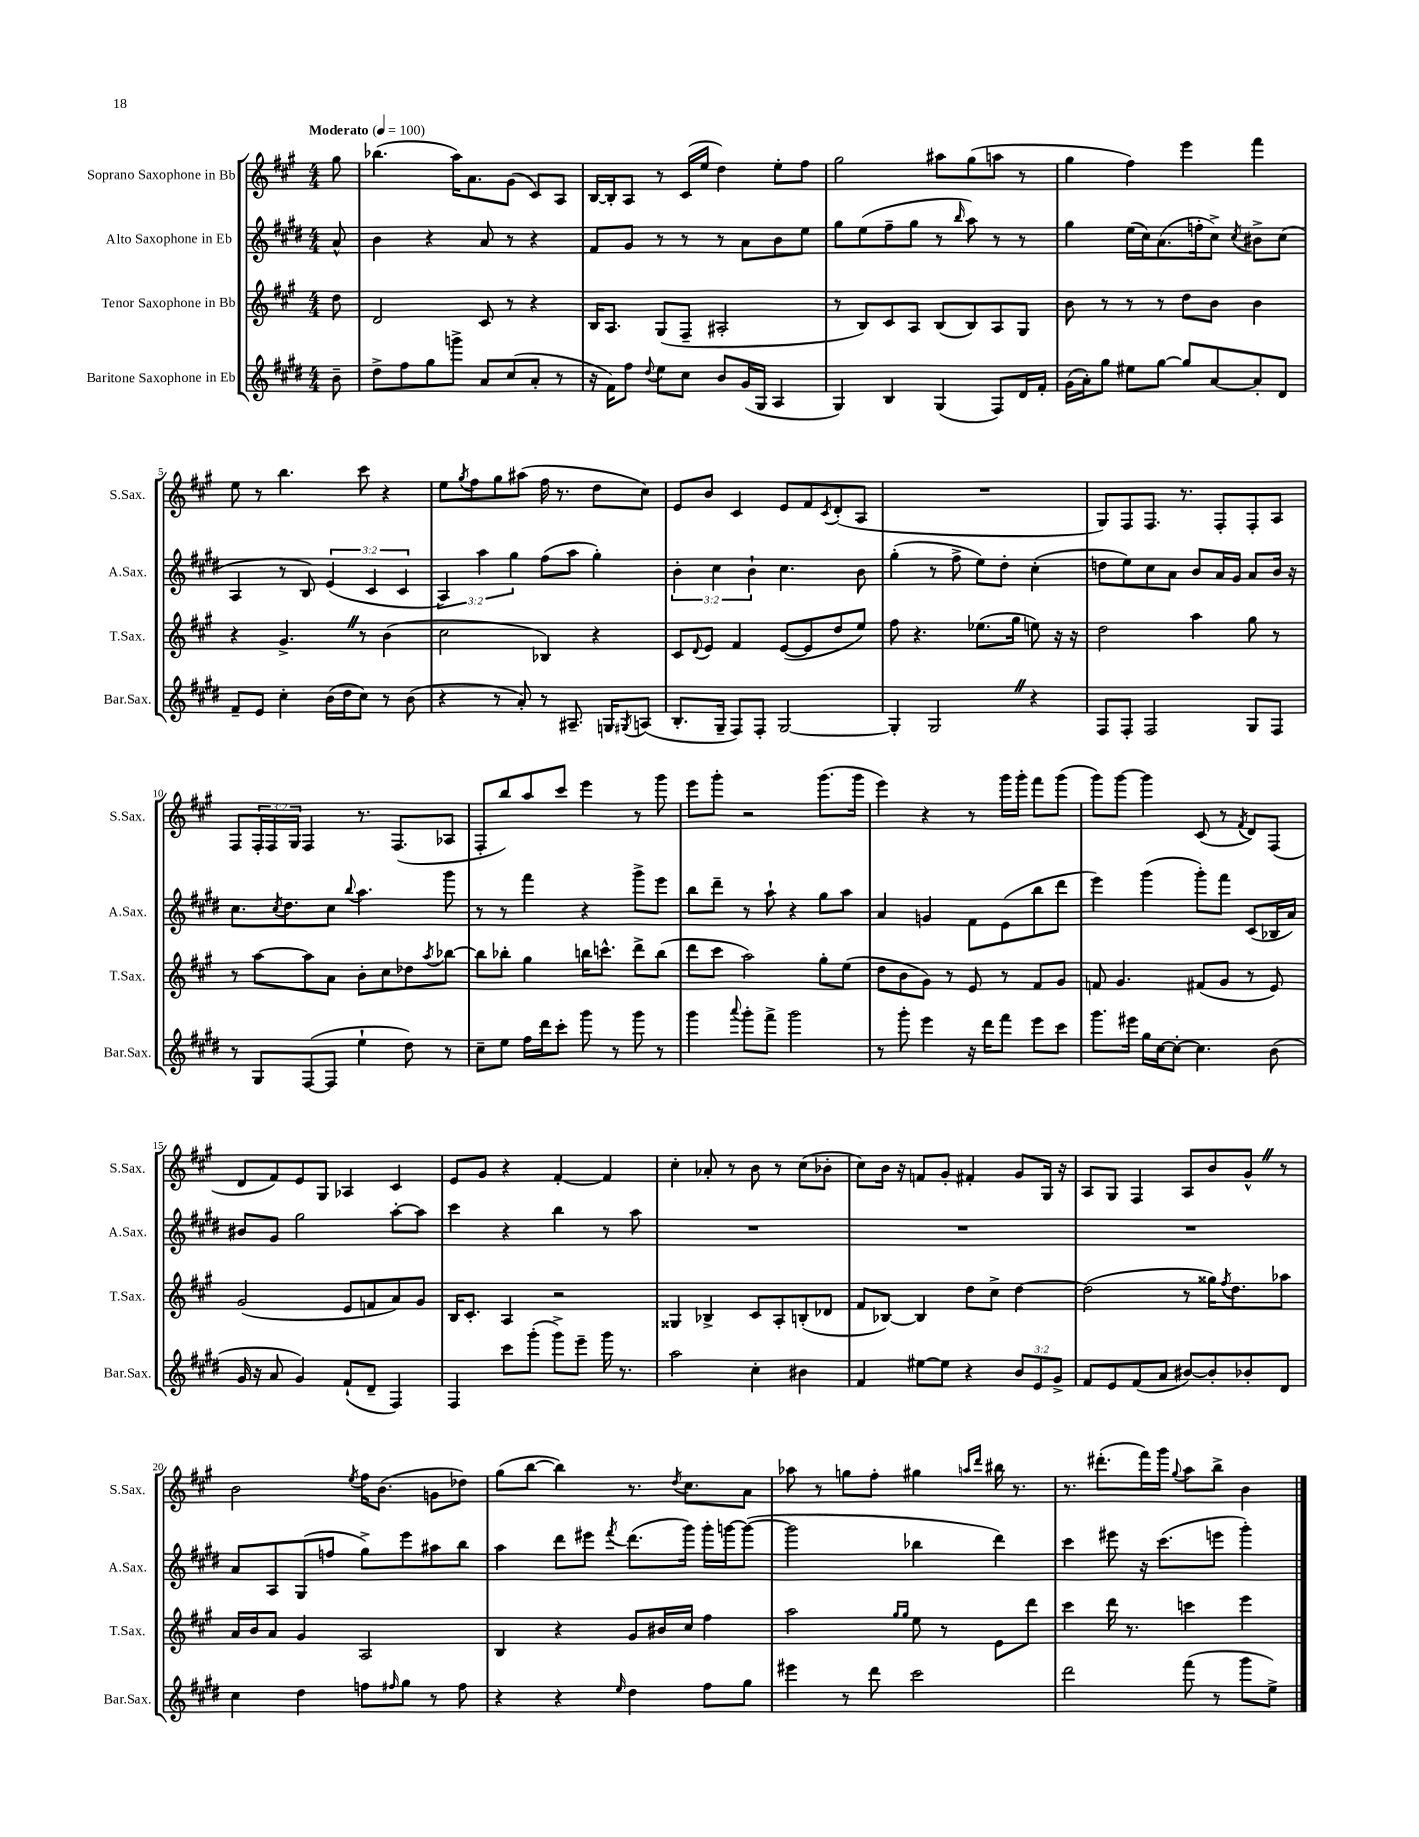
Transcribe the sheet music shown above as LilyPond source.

<<
\new StaffGroup <<
\new Staff = "s0" \with { instrumentName = "Soprano Saxophone in Bb" shortInstrumentName = "S.Sax." } {
    \clef treble \key a \major \numericTimeSignature \time 4/4 \override Staff.TupletNumber.text = #tuplet-number::calc-fraction-text \partial 8 \tempo "Moderato" 4 = 100
    gis''8 |
    bes''4.( a''16) a'8. gis'8( cis'8) a8 |
    b16~ b16-. a8 r8 cis'16( e''16 d''4) e''8-. fis''8 |
    gis''2 ais''8 gis''8( a''8 r8 |
    gis''4 fis''4) e'''4 fis'''4 |
    e''8 r8 b''4. cis'''8 r4 |
    e''8 \acciaccatura { gis''8 } fis''8 gis''8 ais''8( fis''16 r8. d''8 cis''8) |
    e'8 b'8 cis'4 e'8 fis'8 \acciaccatura { cis'8 } d'8-.( a8 |
    R1 |
    gis8) fis8 fis8. r8. fis8-. fis8-. a8 |
    fis8 \tuplet 3/2 { fis16-. fis16 gis16 } fis4 r8. fis8.( aes8 |
    fis8-. b''8) a''8 cis'''8 e'''4 r8 gis'''8 |
    e'''8 gis'''8-. r2 gis'''8.( gis'''16 |
    e'''4) r4 r8 gis'''16 gis'''16-. fis'''8 gis'''8( |
    gis'''8) gis'''8~ gis'''4 cis'8( r8 \acciaccatura { fis'8 } d'8) fis8( |
    d'8 fis'8) e'8 gis8 aes4 cis'4 |
    e'8 gis'8 r4 fis'4~-. fis'4 |
    cis''4-. aes'8-. r8 b'8 r8 cis''8( bes'8-. |
    cis''8) b'16 r16 f'8 gis'8-. fis'4-. gis'8 gis16 r16 |
    a8 gis8 fis4 a8 b'8 gis'8-^ \once \override BreathingSign.text = \markup { \musicglyph "scripts.caesura.straight" } \breathe r8 |
    b'2 \acciaccatura { e''8 } fis''16 b'8.( g'8 des''8) |
    gis''8( b''8~ b''4) r8. \acciaccatura { d''8 } cis''8. a'8 |
    aes''8 r8 g''8 fis''8-. gis''4 \grace { a''16 d'''16 } bis''16 r8. |
    r8. dis'''8.-.( fis'''16) gis'''16 \appoggiatura { gis''8 } a''8 b''8-> b'4 \bar "|." |
}
\new Staff = "s1" \with { instrumentName = "Alto Saxophone in Eb" shortInstrumentName = "A.Sax." } {
    \clef treble \key e \major \numericTimeSignature \time 4/4 \override Staff.TupletNumber.text = #tuplet-number::calc-fraction-text \partial 8
    a'8-^ |
    b'4 r4 a'8 r8 r4 |
    fis'8 gis'8 r8 r8 r8 a'8 b'8 e''8 |
    gis''8 e''8( fis''8-- gis''8 r8 \grace { b''16 } a''8) r8 r8 |
    gis''4 e''16( cis''16) a'8.( f''16-. cis''8->) \acciaccatura { cis''8 } bis'8-> cis''8( |
    a4 r8 b8) \tuplet 3/2 { e'4( cis'4 cis'4 } |
    \tuplet 3/2 { a4) a''4 gis''4 } fis''8( a''8 gis''4-.) |
    \tuplet 3/2 { b'4-. cis''4 b'4-! } cis''4. b'8 |
    gis''4-.( r8 fis''8-> e''8) dis''8-. cis''4-.( |
    d''8 e''8) cis''8 a'8 b'8 a'16 gis'16 a'8 b'16 r16 |
    cis''8. \acciaccatura { cis''8 } dis''8. cis''8 \appoggiatura { b''8 } a''4. gis'''8 |
    r8 r8 fis'''4 r4 gis'''8-> e'''8 |
    b''8 dis'''8-- r8 a''8-! r4 gis''8 a''8 |
    a'4 g'4 fis'8 e'8( b''8 dis'''8 |
    e'''4) gis'''4( gis'''8-.) fis'''8 cis'8( bes16 a'16) |
    bis'8 gis'8 gis''2 a''8~-. a''8 |
    cis'''4 r4 b''4 r8 a''8 |
    R1 |
    R1 |
    R1 |
    a'8 a8 gis8( f''8 gis''8->) e'''8 ais''8 b''8 |
    a''4 dis'''8 eis'''8 \acciaccatura { fis'''8 } dis'''8.( gis'''16) gis'''16-. g'''16~ g'''8~( |
    g'''2 bes''4 dis'''4) |
    cis'''4 eis'''8 r16 cis'''8.( e'''8 gis'''4-.) \bar "|." |
}
\new Staff = "s2" \with { instrumentName = "Tenor Saxophone in Bb" shortInstrumentName = "T.Sax." } {
    \clef treble \key a \major \numericTimeSignature \time 4/4 \partial 8
    d''8 |
    d'2 cis'8 r8 r4 |
    b16 a8. gis8( fis8-- ais2-. |
    r8 b8) cis'8 a8 b8( b8) a8 gis8 |
    b'8 r8 r8 r8 d''8 b'8 b'4 |
    r4 gis'4.-> \once \override BreathingSign.text = \markup { \musicglyph "scripts.caesura.straight" } \breathe r8 b'4( |
    cis''2 bes4) r4 |
    cis'8 \appoggiatura { d'8 } e'8 fis'4 e'8~( e'8 d''8 e''8) |
    fis''8 r4. ees''8.( gis''16 e''8) r16 r16 |
    d''2 a''4 gis''8 r8 |
    r8 a''8~ a''8 a'8 b'8-. cis''8 des''8 \acciaccatura { a''8 } bes''8~ |
    bes''8 bes''8-. gis''4 b''16 c'''8.-^ d'''8-> b''8( |
    d'''8 cis'''8 a''2) gis''8-. e''8( |
    d''8 b'8 gis'8) r8 e'8 r8 fis'8 gis'8 |
    f'8 gis'4. fis'8( gis'8 r8 e'8) |
    gis'2( e'8 f'8 a'8) gis'8 |
    b16 cis'8.-. a4 r2 |
    gisis4 bes4-> cis'8 a8-. b8-.( des'8 |
    fis'8 bes8~) bes4 d''8 cis''8-> d''4~ |
    d''2( r8 gisis''16) \acciaccatura { fis''8 } d''8. aes''8 |
    a'16 b'16 a'8 gis'4 a2 |
    b4 r4 gis'8 bis'16 cis''16 fis''4 |
    a''2 \grace { gis''16 gis''16 } e''8 r8 e'8 d'''8 |
    cis'''4 d'''16 r8. c'''4 e'''4 \bar "|." |
}
\new Staff = "s3" \with { instrumentName = "Baritone Saxophone in Eb" shortInstrumentName = "Bar.Sax." } {
    \clef treble \key e \major \numericTimeSignature \time 4/4 \override Staff.TupletNumber.text = #tuplet-number::calc-fraction-text \partial 8
    b'8-- |
    dis''8-> fis''8 gis''8 g'''8-> a'8 cis''8( a'8-. r8 |
    r16 fis'16) fis''8 \appoggiatura { dis''8 } e''8 cis''8 b'8 gis'16( gis16 a4 |
    gis4) b4 gis4( fis8) dis'16 fis'16-. |
    gis'16( a'16-.) gis''8 eis''8 gis''8~ gis''8 a'8~ a'8-. dis'8 |
    fis'8-- e'8 cis''4-. b'16( dis''16 cis''8) r8 b'8( |
    r4 r8 a'8-.) r8 ais8.-- g16 \acciaccatura { gis8 } a8( |
    b8.-. gis16-- fis8) fis8-. gis2~ |
    gis4-. gis2 \once \override BreathingSign.text = \markup { \musicglyph "scripts.caesura.straight" } \breathe r4 |
    fis8 fis8-. fis2 gis8 fis8 |
    r8 gis8 fis8~( fis8 e''4-! dis''8) r8 |
    cis''8-- e''8 fis''16 dis'''16 cis'''8-. gis'''8 r8 gis'''8 r8 |
    gis'''4 \appoggiatura { a'''8 } gis'''8-. fis'''8-> gis'''2 |
    r8 gis'''8-. e'''4 r16 dis'''16 fis'''8 e'''8 cis'''8 |
    gis'''8. eis'''16 gis''16 cis''16~ cis''8~-. cis''4. b'8( |
    gis'16 r16 a'8 gis'4) fis'8-!( dis'8-- fis4) |
    fis4 cis'''8 gis'''8-.( gis'''8->) e'''8-- gis'''16 r8. |
    a''2 cis''4-. bis'4 |
    fis'4 eis''8~ eis''8 r4 \tuplet 3/2 { b'8 e'8 gis'8-> } |
    fis'8 e'8 fis'8( a'8 bis'8~) bis'8-. bes'8-. dis'8 |
    cis''4 dis''4 f''8 \grace { fis''16 } gis''8 r8 fis''8 |
    r4 r4 \grace { e''16 } dis''4 fis''8 gis''8 |
    eis'''4 r8 dis'''8 cis'''2 |
    dis'''2 fis'''8( r8 gis'''8 e''8->) \bar "|." |
}
>>
>>
